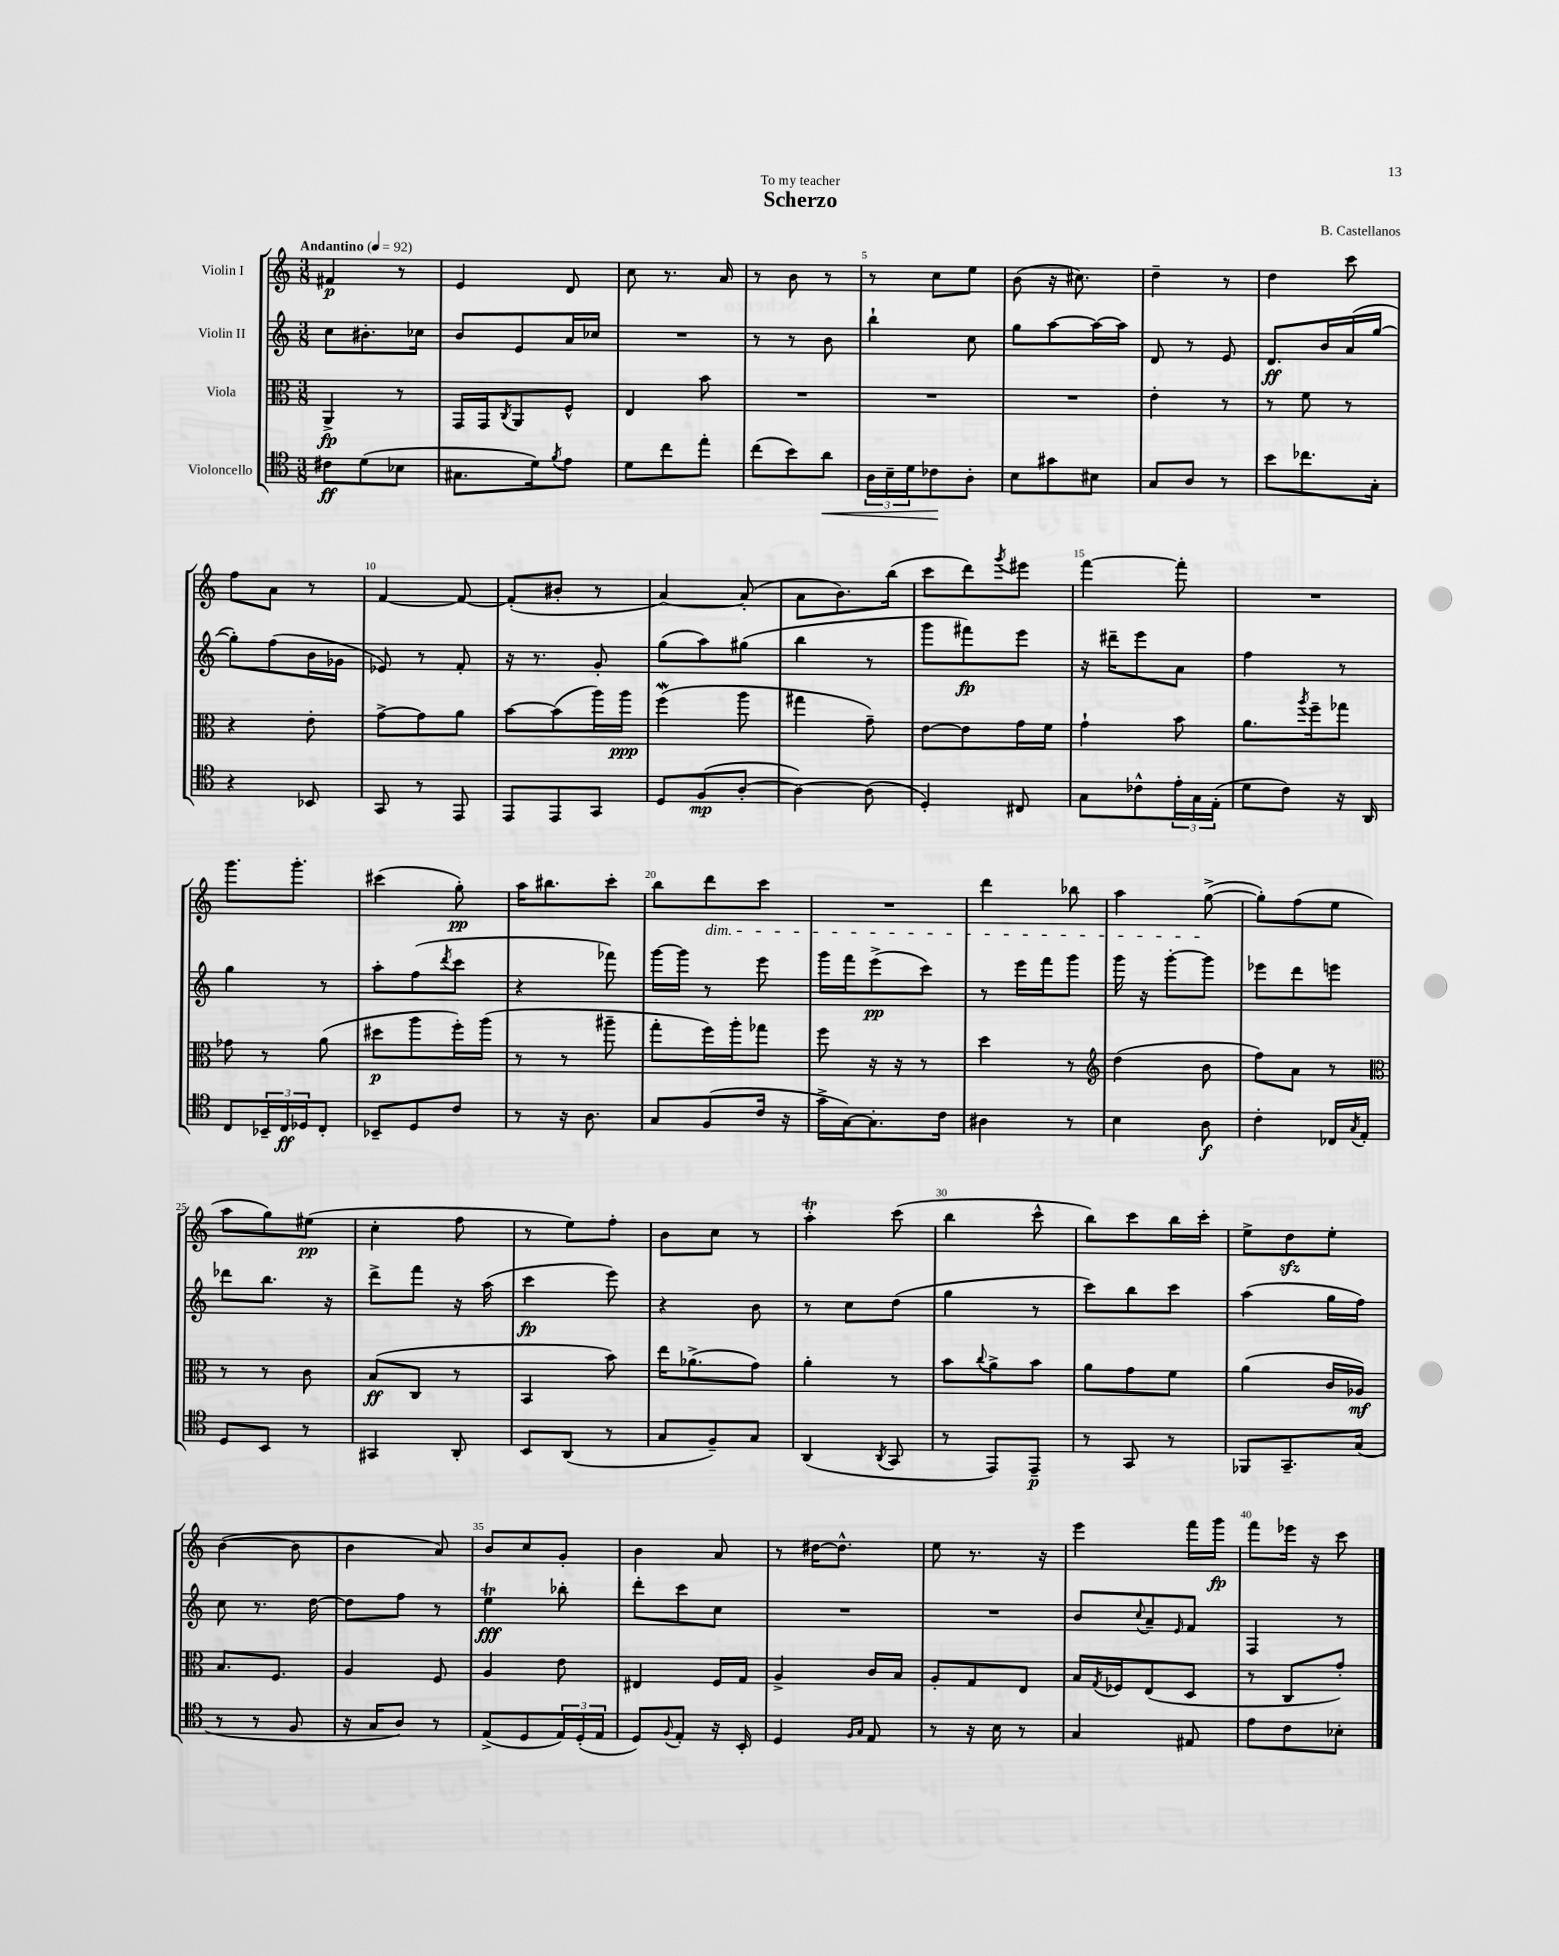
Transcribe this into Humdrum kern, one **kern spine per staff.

**kern	**kern	**kern	**kern
*staff4	*staff3	*staff2	*staff1
*clefC4	*clefC3	*clefG2	*clefG2
*k[]	*k[]	*k[]	*k[]
*M3/8	*M3/8	*M3/8	*M3/8
*MM92	*MM92	*MM92	*MM92
8c#	4AA^	8cc	4f#
(8d	.	8.b#'	.
8B-	8r	.	8r
.	.	16cc-	.
=	=	=	=
8.G#	16GG	8b	4e
.	16GG	.	.
.	8qC	.	.
.	8AA	8e	.
16d)	.	.	.
8qf	.	.	.
8e	8F^^	16a	8d
.	.	16cc-	.
=	=	=	=
8d	4E	4.r	8cc
8cc	.	.	8.r
8ee'	8b	.	.
.	.	.	16a
=	=	=	=
(8cc	4.r	8r	8r
8b)	.	8r	8b
8a	.	8b	8r
=	=	=	=
24A	4.r	4bb`	8r
24B~	.	.	.
24d	.	.	.
8c-	.	.	8cc
8A'	.	8cc	8ee
=	=	=	=
8B	4.r	8gg	(8b
8g#	.	[8aa	16r
.	.	.	8.cc#)
8B#	.	16aa_	.
.	.	16aa]	.
=	=	=	=
8G	4e'	8d	4dd~
8A	.	8r	.
8r	8r	8e	8r
=	=	=	=
8b	8r	8.d	4dd
8.cc-	8f	.	.
.	.	16b	.
.	8r	(16a	8ccc
16G'	.	[16gg	.
=	=	=	=
4r	4r	8gg'])	8ff
.	.	(8ff	8a
8BB-	8e'	16b	8r
.	.	16g-	.
=	=	=	=
8GG	[8g^	8e-)	[4f
8r	8g]	8r	.
8EE	8a	8f'	8f_
=	=	=	=
8EE	[8b	16r	(8f']
.	.	8.r	.
8EE	(8b]	.	8b#'
8GG	16aa)	8g'	8r
.	16aa	.	.
=	=	=	=
8D	(4ff	(8gg	[4a)
(8F	.	8aa)	.
[8A'	8aa	(8gg#	(8a']
=	=	=	=
4A_)	4gg#	4bb	8a
.	.	.	8.b)
(8A]	8g~)	8r	.
.	.	.	(16bb
=	=	=	=
4D')	[8e	8ggg	8ccc
.	8e]	8fff#)	8ddd)
.	.	.	8qggg
8C#	16g	8eee	8eee#
.	16f	.	.
=	=	=	=
8G	4g`	16r	[4fff
.	.	16ddd#~	.
8c-^^	.	8eee	.
24e'	8b	8a	8fff']
24G	.	.	.
(24E'	.	.	.
=	=	=	=
8d	8.a	4ff	4.r
8c)	.	.	.
.	8qaa	.	.
.	16ff~	.	.
16r	8gg-	8r	.
16AA	.	.	.
=	=	=	=
8C	8g-	4gg	8.ggg
24BB-~	8r	.	.
24C	.	.	.
.	.	.	8.ggg'
24D-	.	.	.
8C'	(8a	8r	.
=	=	=	=
8BB-~	8dd#	8aa'	(4ccc#
8D	8aa	(8ff	.
.	.	8qddd	.
8c	16ff')	8ccc	8gg')
.	(16aa	.	.
=	=	=	=
8r	8r	4r	16aa
.	.	.	8.bb#
16r	8r	.	.
8.A	.	.	.
.	8aa#~	8fff-)	8ccc'
=	=	=	=
8G	8gg'	[16ggg	8bb
.	.	16ggg]	.
(8F	16ff)	8r	8ddd
.	16aa'	.	.
16c	8gg-	8eee	8ccc
16r	.	.	.
=	=	=	=
16g^	8ff	16ggg	4.r
[16G)	.	16fff	.
8.G']	16r	(8eee^	.
.	16r	.	.
.	8r	8ccc)	.
16c	.	.	.
=	=	=	=
4A#	4dd	8r	4ddd
.	.	16eee	.
.	.	16fff	.
8r	8r	8ggg	8bb-
=	=	=	=
*	*clefG2	*	*
4B	(4dd	16ggg	4aa
.	.	16r	.
.	.	[8ggg'	.
8A	8b	8ggg]	([8gg^
=	=	=	=
4c'	8ff)	8eee-	8gg'])
.	8a	8ddd	(8ff
16C-	8r	8eee	8ee
8qG	.	.	.
16E'	.	.	.
=	=	=	=
*	*clefC3	*	*
8D	8r	8ddd-	8aa
8BB	8r	8.bb	8gg)
8r	8c	.	(8ee#
.	.	16r	.
=	=	=	=
4GG#	(8B	8ddd^	4cc'
.	8C	8fff	.
8AA'	8r	16r	8ff
.	.	(16aa	.
=	=	=	=
8BB	4BB	4ccc	8r
(8AA	.	.	8ee)
8r	8b)	8eee)	8ff'
=	=	=	=
8G	16ee	4r	8b
.	(8.a-^	.	.
8F~)	.	.	8cc
8G	8g)	8b	8r
=	=	=	=
(4AA	4a'	8r	4aa'
.	.	8cc	.
8qAA	.	.	.
8GG	8r	(8dd	(8ccc
=	=	=	=
8r	8b	4gg	4bb
.	8qqcc	.	.
8EE)	8a^	.	.
8EE~	8b	8r	8ccc^^
=	=	=	=
8r	8a	8ccc)	8bb)
8GG	8g	8bb	8ccc
8r	8f	8ccc	16bb
.	.	.	16ccc'
=	=	=	=
8FF-	(4a	(4aa	8ee^
8.GG~	.	.	8dd
.	16c	16gg	8ee'
(16G	16A-)	16ff)	.
=	=	=	=
8r	8.B	8cc	([4b
8r	.	8.r	.
.	8.F	.	.
8F	.	.	8b]
.	.	[16dd	.
=	=	=	=
16r	4A	8dd]	4b
16G	.	.	.
8A)	.	8ff	.
8r	8F	8r	8a)
=	=	=	=
(8E^	4A	4ee	8b
8D	.	.	8cc
24E)	8e	8bb-'	8g'
(24D'	.	.	.
24E	.	.	.
=	=	=	=
8D)	4E#	8ddd'	4b
8qqF	.	.	.
8E'	.	8ccc	.
16r	16F	8cc	8a
16BB'	16G	.	.
=	=	=	=
4D	4A^	4.r	8r
.	.	.	[16dd#
.	.	.	8.dd#^^]
16qqF	.	.	.
16qqG	.	.	.
8E	16c	.	.
.	16B	.	.
=	=	=	=
8r	8A'	4.r	8ee
16r	8G	.	8.r
16B	.	.	.
8r	8E	.	.
.	.	.	16r
=	=	=	=
4G	16B	8b	4eee
.	8qG	.	.
.	16F-	.	.
.	.	8qqcc	.
.	(8E	8a~	.
.	.	16qqe	.
8E#	8D	8f	16fff
.	.	.	16ggg
=	=	=	=
8e	8r	4F	8fff
8c	8C	.	16eee-
.	.	.	16r
8B-'	8g')	8r	8ccc
==	==	==	==
*-	*-	*-	*-
